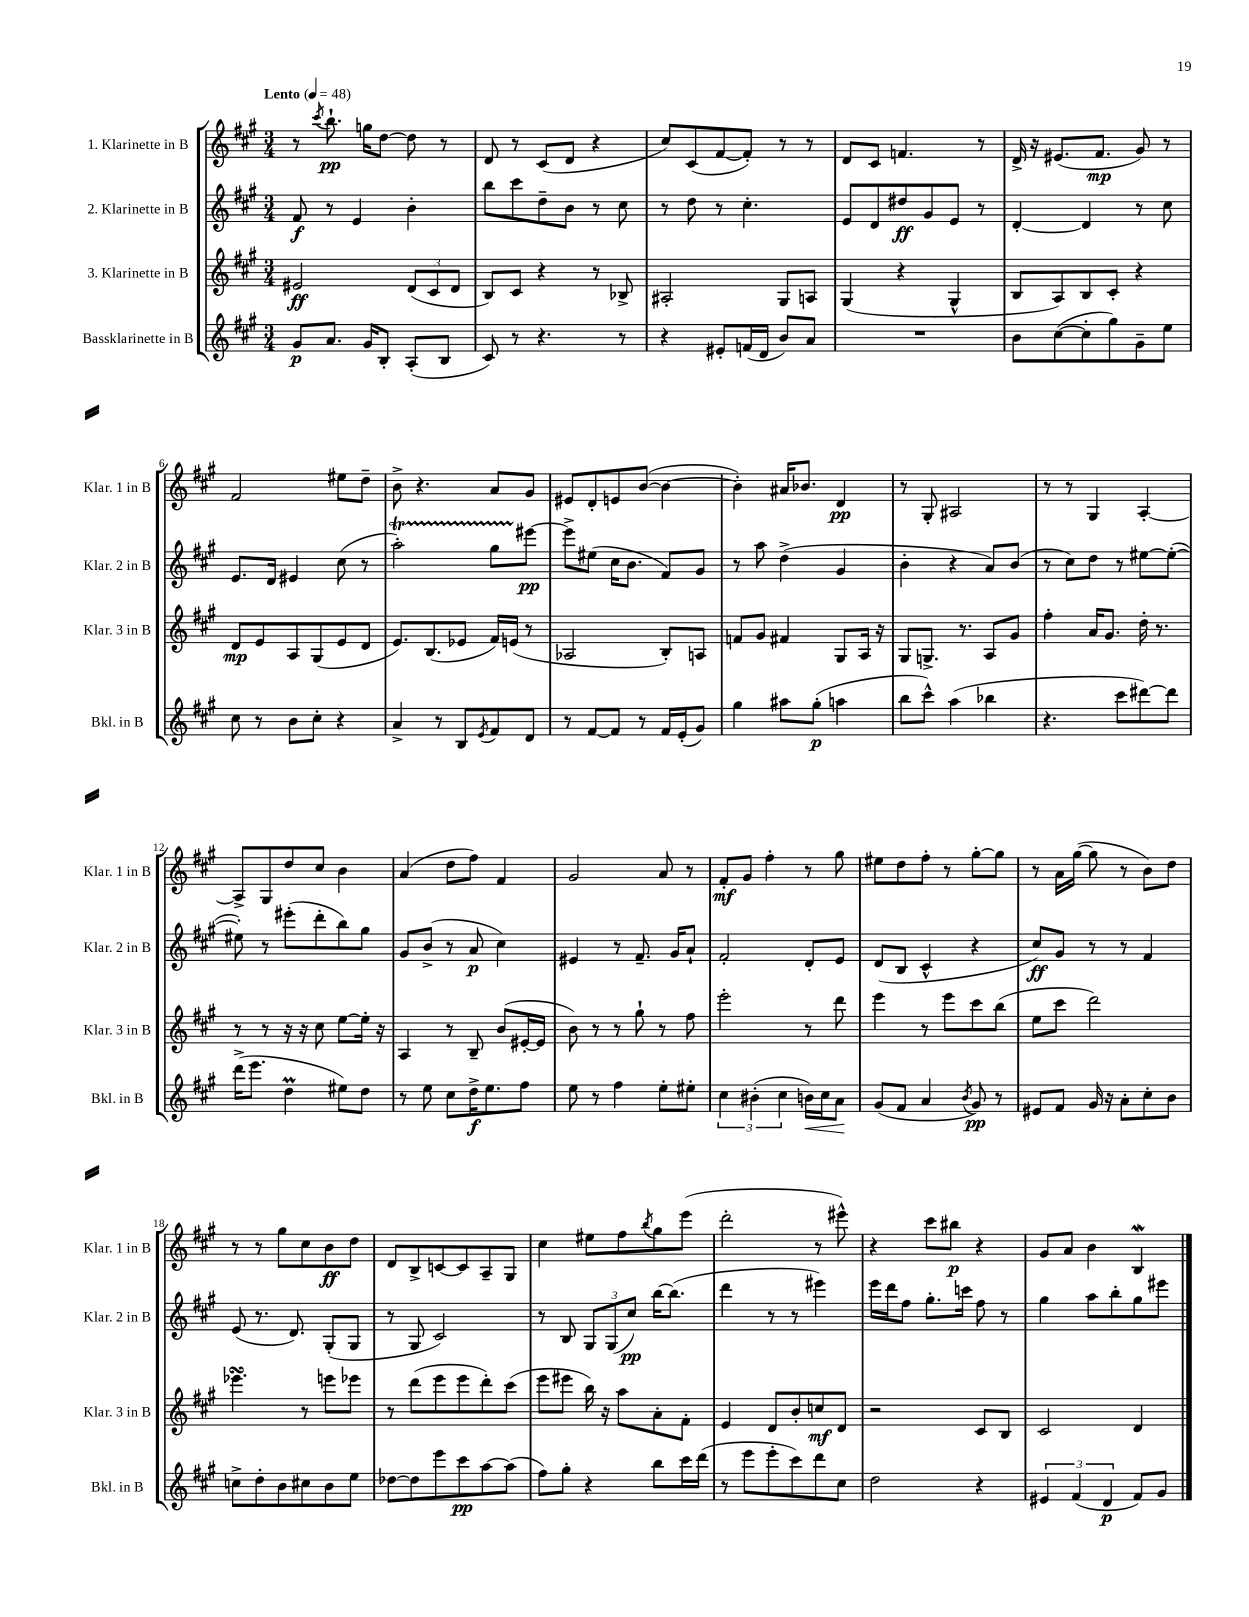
<<
\new StaffGroup <<
\new Staff = "s0" \with { instrumentName = "1. Klarinette in B" shortInstrumentName = "Klar. 1 in B" } {
    \clef treble \key a \major \numericTimeSignature \time 3/4 \tempo "Lento" 4 = 48
    r8 \acciaccatura { cis'''8 } b''8.-!\pp g''16 d''8~ d''8 r8 |
    d'8 r8 cis'8( d'8 r4 |
    cis''8) cis'8( fis'8~ fis'8-.) r8 r8 |
    d'8 cis'8 f'4. r8 |
    d'16-> r16 eis'8.( fis'8.\mp gis'8) r8 |
    fis'2 eis''8 d''8-- |
    b'8-> r4. a'8 gis'8 |
    eis'8 d'8-. e'8 b'8~( b'4~ |
    b'4-.) ais'16 bes'8. d'4\pp |
    r8 gis8-. ais2 |
    r8 r8 gis4 a4~-. |
    a8-> gis8 d''8 cis''8 b'4 |
    a'4( d''8 fis''8) fis'4 |
    gis'2 a'8 r8 |
    fis'8-.\mf gis'8 fis''4-. r8 gis''8 |
    eis''8 d''8 fis''8-. r8 gis''8~-. gis''8 |
    r8 a'16 gis''16~( gis''8 r8 b'8) d''8 |
    r8 r8 gis''8 cis''8 b'8\ff d''8 |
    d'8 b8-> c'8~ c'8 a8-- gis8 |
    cis''4 eis''8 fis''8 \acciaccatura { b''8 } gis''8 e'''8( |
    d'''2-. r8 eis'''8-^) |
    r4 cis'''8 bis''8\p r4 |
    gis'8 a'8 b'4 b4\mordent \bar "|." |
}
\new Staff = "s1" \with { instrumentName = "2. Klarinette in B" shortInstrumentName = "Klar. 2 in B" } {
    \clef treble \key a \major \numericTimeSignature \time 3/4
    fis'8\f r8 e'4 b'4-. |
    b''8 cis'''8 d''8-- b'8 r8 cis''8 |
    r8 d''8 r8 cis''4.-. |
    e'8 d'8 dis''8\ff gis'8 e'8 r8 |
    d'4~-. d'4 r8 cis''8 |
    e'8. d'16 eis'4 cis''8( r8 |
    a''2-.\startTrillSpan) gis''8 eis'''8~\stopTrillSpan\pp |
    eis'''8-> eis''8( cis''16 b'8. fis'8) gis'8 |
    r8 a''8 d''4->( gis'4 |
    b'4-. r4 a'8) b'8( |
    r8 cis''8) d''8 r8 eis''8~ eis''8~-.( |
    eis''8-.) r8 eis'''8-.( d'''8-. b''8) gis''8 |
    gis'8 b'8->( r8 a'8\p cis''4) |
    eis'4 r8 fis'8.-- gis'16 a'8-! |
    fis'2-. d'8-. e'8 |
    d'8( b8 cis'4-^ r4 |
    cis''8\ff) gis'8 r8 r8 fis'4 |
    e'8( r8. d'8.) gis8-.( gis8 |
    r8 gis8 cis'2) |
    r8 b8 \tuplet 3/2 { gis8 gis8( cis''8\pp) } b''16~ b''8.( |
    d'''4 r8 r8 eis'''4) |
    e'''16 d'''16 fis''8 gis''8.-. c'''16 fis''8 r8 |
    gis''4 a''8 b''8-. gis''8 eis'''8 \bar "|." |
}
\new Staff = "s2" \with { instrumentName = "3. Klarinette in B" shortInstrumentName = "Klar. 3 in B" } {
    \clef treble \key a \major \numericTimeSignature \time 3/4
    eis'2\ff \tuplet 3/2 { d'8( cis'8 d'8 } |
    b8) cis'8 r4 r8 bes8-> |
    ais2-. gis8 a8 |
    gis4( r4 gis4-^ |
    b8 a8) b8 cis'8-. r4 |
    d'8\mp e'8 a8 gis8( e'8 d'8 |
    e'8.) b8.( ees'8 fis'16) e'16( r8 |
    aes2 b8-.) a8 |
    f'8 gis'8 fis'4 gis8 a16 r16 |
    gis8 g8.-> r8. a8 gis'8 |
    fis''4-. a'16 gis'8. d''16-. r8. |
    r8 r8 r16 r16 cis''8 e''8~ e''16-. r16 |
    a4 r8 b8-- b'8( eis'16~-. eis'16 |
    b'8) r8 r8 gis''8-! r8 fis''8 |
    e'''2-. r8 d'''8 |
    e'''4 r8 e'''8 cis'''8 b''8( |
    e''8 cis'''8 d'''2) |
    ees'''4.\turn r8 e'''8 ees'''8 |
    r8 d'''8( e'''8 e'''8 d'''8-.) cis'''8( |
    e'''8 eis'''8 b''16) r16 a''8 a'8-. fis'8-. |
    e'4 d'8 b'8-. c''8\mf d'8 |
    r2 cis'8 b8 |
    cis'2 d'4 \bar "|." |
}
\new Staff = "s3" \with { instrumentName = "Bassklarinette in B" shortInstrumentName = "Bkl. in B" } {
    \clef treble \key a \major \numericTimeSignature \time 3/4
    gis'8\p a'8. gis'16 b8-. a8-.( b8 |
    cis'8) r8 r4. r8 |
    r4 eis'8-. f'16( d'16 b'8) a'8 |
    R2. |
    b'8 cis''8~( cis''8-. gis''8) gis'8-- e''8 |
    cis''8 r8 b'8 cis''8-. r4 |
    a'4-> r8 b8 \acciaccatura { e'8 } fis'8 d'8 |
    r8 fis'8~ fis'8 r8 fis'16 e'16-.( gis'8) |
    gis''4 ais''8 gis''8-.\p( a''4 |
    b''8 cis'''8-^) a''4( bes''4 |
    r4. cis'''8 dis'''8~) dis'''8 |
    d'''16->( e'''8. d''4\prall eis''8) d''8 |
    r8 e''8 cis''8 d''16->\f e''8. fis''8 |
    e''8 r8 fis''4 e''8-. eis''8-. |
    \tuplet 3/2 { cis''4 bis'4-.( cis''4 } b'16\<) cis''16 a'8\! |
    gis'8( fis'8 a'4 \acciaccatura { b'8 } gis'8\pp) r8 |
    eis'8 fis'8 gis'16 r16 a'8-. cis''8-. b'8 |
    c''8-> d''8-. b'8 cis''8 b'8 e''8 |
    des''8~ des''8 e'''8 cis'''8\pp a''8~ a''8( |
    fis''8) gis''8-. r4 b''8 cis'''16 d'''16( |
    r8 e'''8 e'''8-. cis'''8) d'''8 cis''8 |
    d''2 r4 |
    \tuplet 3/2 { eis'4 fis'4( d'4\p } fis'8) gis'8 \bar "|." |
}
>>
>>
